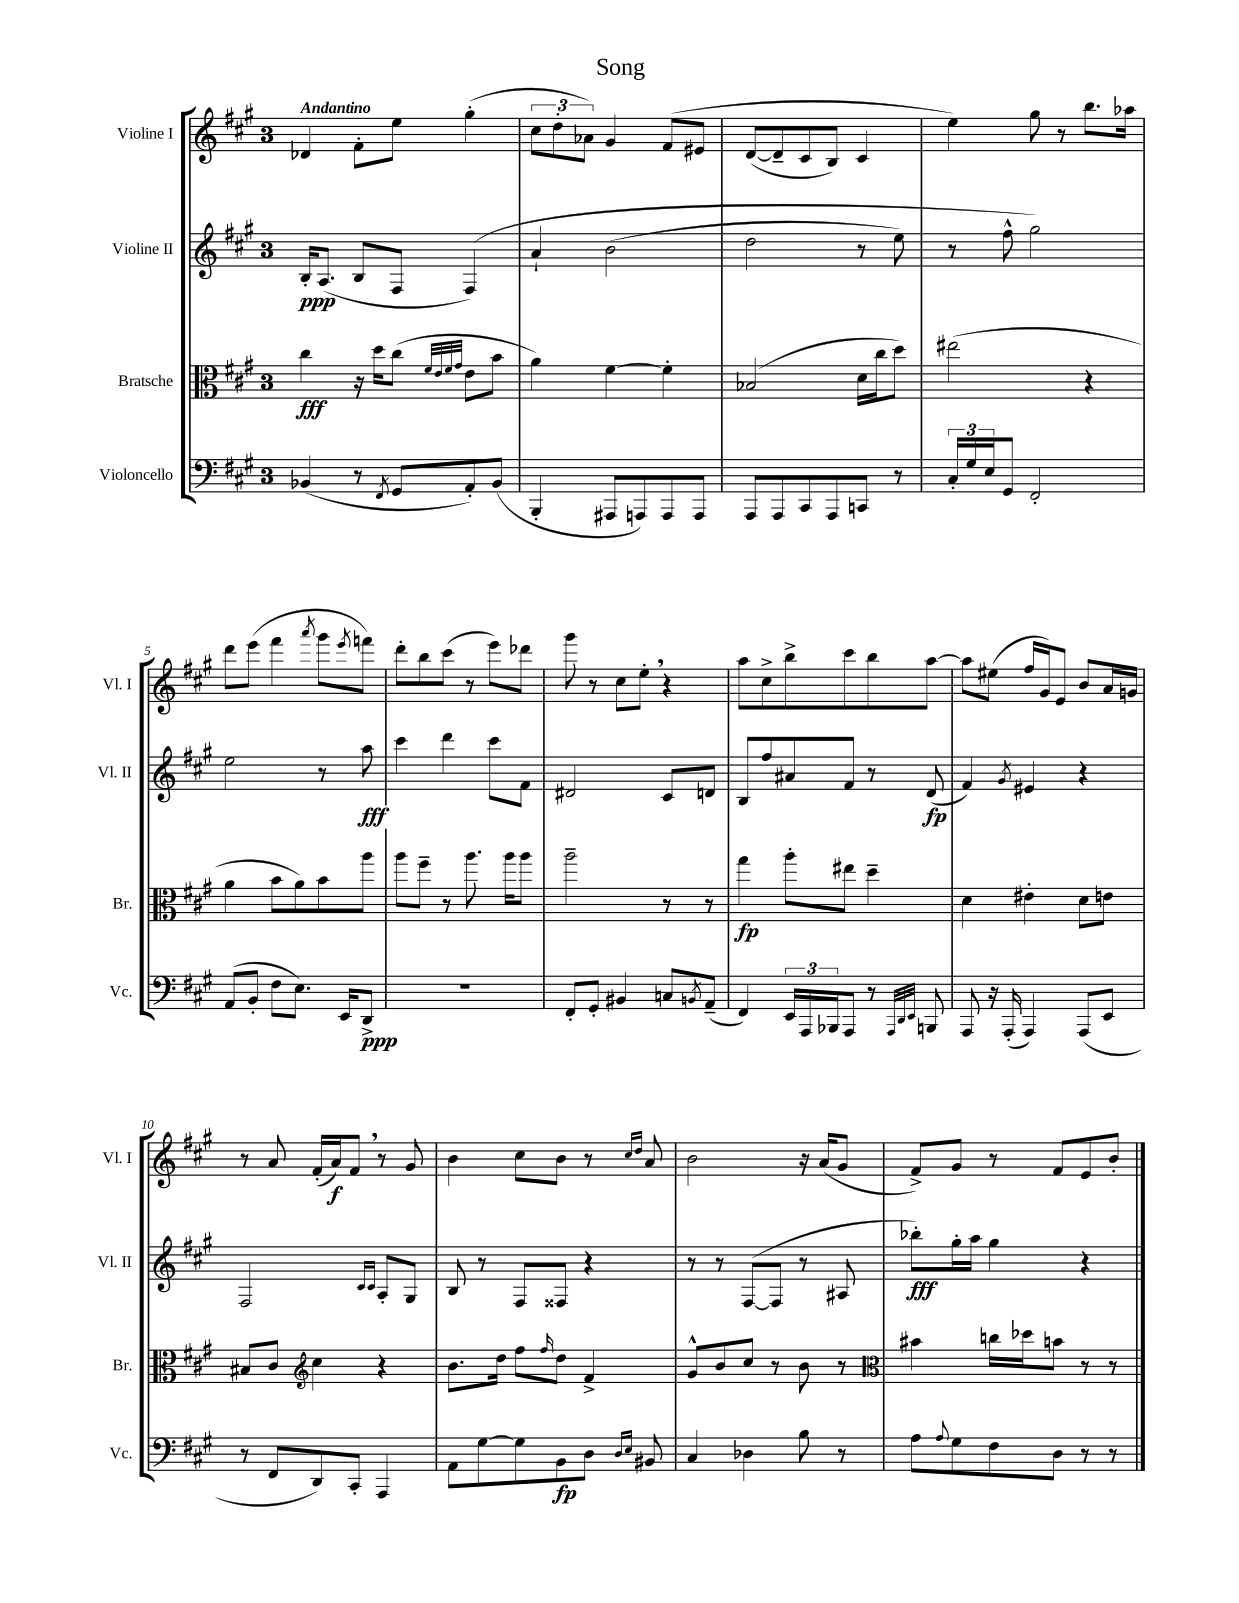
\header { title = "Song" }
<<
\new StaffGroup <<
\new Staff = "s0" \with { instrumentName = "Violine I" shortInstrumentName = "Vl. I" } {
    \clef treble \key a \major \once \override Staff.TimeSignature.style = #'single-digit \time 3/4 \tempo "Andantino"
    des'4 fis'8-. e''8 gis''4-.( |
    \tuplet 3/2 { cis''8 d''8-. aes'8) } gis'4 fis'8\( eis'8 |
    d'8~( d'8-- cis'8 b8) cis'4 |
    e''4\) gis''8 r8 b''8. aes''16 |
    d'''8 e'''8( fis'''4 \acciaccatura { a'''8 } gis'''8 \acciaccatura { e'''8 } f'''8) |
    d'''8-. b''8 cis'''8( r8 e'''8) des'''8 |
    gis'''8 r8 cis''8 e''8-. \breathe r4 |
    a''8 cis''8-> b''8-> cis'''8 b''8 a''8~ |
    a''8 eis''8( fis''16 gis'16) e'8 b'8 a'16 g'16 |
    r8 a'8 fis'16-.( a'16\f) fis'8 \breathe r8 gis'8 |
    b'4 cis''8 b'8 r8 \grace { cis''16 d''16 } a'8 |
    b'2 r16 a'16( gis'8 |
    fis'8->) gis'8 r8 fis'8 e'8 b'8-. \bar "|." |
}
\new Staff = "s1" \with { instrumentName = "Violine II" shortInstrumentName = "Vl. II" } {
    \clef treble \key a \major \once \override Staff.TimeSignature.style = #'single-digit \time 3/4
    b16-.\ppp a8.( b8 fis8 fis4)\( |
    a'4-! b'2( |
    d''2 r8 e''8) |
    r8 fis''8-^ gis''2\) |
    e''2 r8 a''8\fff |
    cis'''4 d'''4 cis'''8 fis'8 |
    dis'2 cis'8 d'8 |
    b8 fis''8 ais'8 fis'8 r8 d'8\fp( |
    fis'4) \acciaccatura { gis'8 } eis'4 r4 |
    fis2 \grace { cis'16 cis'16 } a8-. gis8 |
    b8 r8 fis8 fisis8 r4 |
    r8 r8 fis8~( fis8 r8 ais8 |
    bes''8-.\fff) gis''16-. a''16 gis''4 r4 \bar "|." |
}
\new Staff = "s2" \with { instrumentName = "Bratsche" shortInstrumentName = "Br." } {
    \clef alto \key a \major \once \override Staff.TimeSignature.style = #'single-digit \time 3/4
    cis''4\fff r16 d''16 cis''8( \grace { fis'32 e'32 fis'32 gis'32 } e'8 b'8 |
    a'4) fis'4~ fis'4-. |
    bes2( d'16 cis''16 d''8) |
    eis''2( r4 |
    a'4 b'8 a'8) b'8 a''8 |
    a''8 fis''8-- r8 a''8. a''16 a''8 |
    a''2-- r8 r8 |
    gis''4\fp a''8-. eis''8 d''4-- |
    d'4 eis'4-. d'8 e'8 |
    bis8 cis'8 \clef treble cis''4 r4 |
    b'8. d''16 fis''8 \grace { fis''16 } d''8 fis'4-> |
    gis'8-^ b'8 cis''8 r8 b'8 r8 |
    \clef alto bis'4 c''16 des''16 b'8 r8 r8 \bar "|." |
}
\new Staff = "s3" \with { instrumentName = "Violoncello" shortInstrumentName = "Vc." } {
    \clef bass \key a \major \once \override Staff.TimeSignature.style = #'single-digit \time 3/4
    bes,4( r8 \acciaccatura { fis,8 } gis,8 a,8-.) bes,8( |
    b,,4-. ais,,8 a,,8) a,,8 a,,8 |
    a,,8 a,,8 cis,8 a,,8 c,8 r8 |
    \tuplet 3/2 { cis16-. gis16 e16 } gis,8 fis,2-. |
    a,8( b,8-. fis8 e8.) e,16 d,8->\ppp |
    R2. |
    fis,8-. gis,8-. bis,4 c8 \acciaccatura { b,8 } a,8--( |
    fis,4) \tuplet 3/2 { e,16 a,,16 bes,,16 } a,,8 r8 \grace { a,,32 d,32 e,32 } b,,8 |
    a,,8 r16 a,,16-.( a,,4) a,,8( e,8 |
    r8 fis,8 d,8) cis,8-. a,,4 |
    a,8 gis8~ gis8 b,8\fp d8 \grace { d16 e16 } bis,8 |
    cis4 des4 b8 r8 |
    a8 \appoggiatura { a8 } gis8 fis8 d8 r8 r8 \bar "|." |
}
>>
>>
